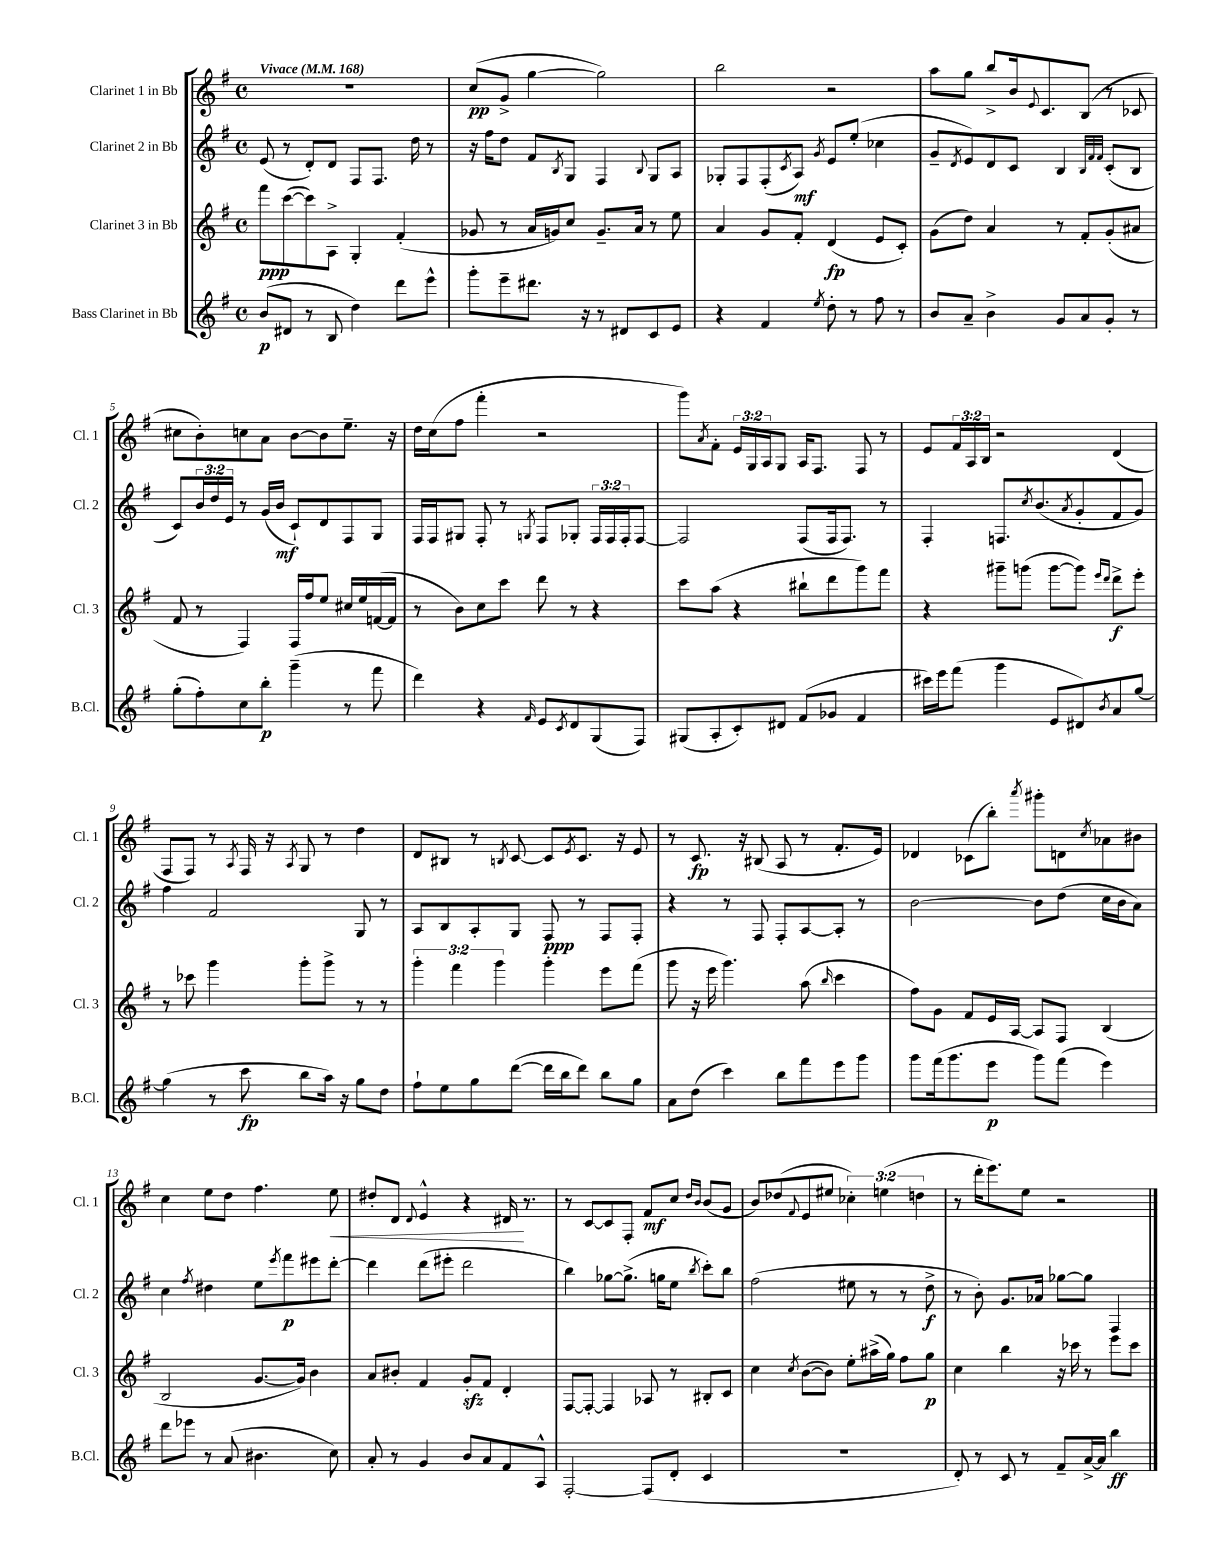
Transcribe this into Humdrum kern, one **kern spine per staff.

**kern	**kern	**kern	**kern
*staff4	*staff3	*staff2	*staff1
*clefG2	*clefG2	*clefG2	*clefG2
*k[f#]	*k[f#]	*k[f#]	*k[f#]
*M4/4	*M4/4	*M4/4	*M4/4
*met(c)	*met(c)	*met(c)	*met(c)
*MM168	*MM168	*MM168	*MM168
(8b	8fff#	(8e	1r
8d#	([8ccc	8r	.
8r	8ccc])	8d')	.
8B	8A^	8d	.
4dd)	4G'	8F#	.
.	.	8.F#	.
8ddd	(4f#'	.	.
.	.	16dd	.
8eee^^	.	8r	.
=	=	=	=
8ggg'	8g-	16r	(8cc
.	.	16ff#	.
8eee~	8r	8dd	8g^
8.ddd#	16a	8f#	[4gg
.	16g)	.	.
.	.	8qB	.
.	8cc	8G	.
16r	.	.	.
8r	8.g~	4F#	2gg])
8d#	.	.	.
.	16a	.	.
.	.	8qqB	.
8c	8r	8G	.
8e	8ee	8A	.
=	=	=	=
4r	4a	8G-'	2bb
.	.	8F#	.
4f#	8g	(8F#'	.
.	.	8qc	.
.	8f#'	8A)	.
8qee	.	8qg	.
8dd'	(4d	8e	2r
8r	.	(8ee'	.
8ff#	8e	4cc-	.
8r	8c')	.	.
=	=	=	=
8b	(8g	8g~	8aa
.	.	8qd	.
8a~	8dd)	8e)	8gg
4b^	4a	8d	8bb^
.	.	8c	16b
.	.	.	8qqe
.	.	.	8.c
8g	8r	4B	.
8a	8f#'	.	(8B
.	.	32qqB	.
.	.	32qqf#	.
.	.	32qqf#	.
8g'	(8g'	(8c'	8r
8r	8a#	8B	8c-
=	=	=	=
(8gg'	8f#	8c)	8cc#
8ff#')	8r	24b	8b')
.	.	24dd	.
.	.	24e	.
8cc	4F#)	8r	8cc
8bb'	.	(16g	8a
.	.	16b	.
(4ggg~	16F#	8c`)	[8b
.	16ff#	.	.
.	8ee	8d	8b]
8r	16cc#	8F#	8.ee~
.	16ee	.	.
8fff#	([16f	8G	.
.	16f]	.	16r
=	=	=	=
4ddd)	8r	16F#	16dd
.	.	16F#	(16cc
.	8b)	8G#	8ff#
4r	8cc	8F#'	4fff#'
.	8ccc	8r	.
16qqf#	.	8qG	.
8e	8ddd	8F#	2r
8qc	.	.	.
8d	8r	8G-'	.
(8G	4r	24F#	.
.	.	24F#	.
.	.	24F#'	.
8F#)	.	[8F#	.
=	=	=	=
(8G#	8ccc	2F#]	8ggg)
.	.	.	8qa
8A'	(8aa	.	8f#'
8c')	4r	.	24e
.	.	.	24G
.	.	.	24A
8d#	.	.	8G
(8f#	8bb#`	(8F#	16A
.	.	.	8.F#
8g-	8ddd	16F#	.
.	.	8.F#)	.
4f#	8ggg)	.	8F#
.	8fff#	8r	8r
=	=	=	=
16ccc#)	4r	4F#'	8e
16eee	.	.	.
(8fff#	.	.	24f#
.	.	.	24A
.	.	.	24B
4ggg	8ggg#~	8.F	2r
.	(8ggg	.	.
.	.	8qcc	.
.	.	(8.b	.
8e	[8ggg	.	.
.	.	8qa	.
8d#)	8ggg])	8g'	.
.	16qqeee	.	.
8qb	16qqddd	.	.
8a	8ddd^	8f#	(4d
[8gg	8eee'	8g)	.
=	=	=	=
(4gg]	8r	4ff#	8F#
.	8ccc-	.	8F#)
8r	4ggg	2f#	8r
.	.	.	8qA
8ccc	.	.	16F#
.	.	.	16r
.	.	.	8qA
8bb	8ggg'	.	8G
16aa)	8ggg^	.	8r
16r	.	.	.
8gg	8r	8G	4dd
8dd	8r	8r	.
=	=	=	=
8ff#`	6ggg'	8A	8d
8ee	.	8B	8B#
.	6fff#	.	.
8gg	.	8A'	8r
.	6ggg	.	.
.	.	.	8qB
([8ddd	.	8G	[8c
16ddd]	4ggg'	8F#	8c]
16bb	.	.	.
.	.	.	8qe
8ddd)	.	8r	8.c
8bb	8eee	8F#	.
.	.	.	16r
8gg	(8fff#	8F#'	8e
=	=	=	=
8a	8ggg	4r	8r
(8dd	16r	.	8.c
.	16eee	.	.
4ccc)	4.ggg)	8r	.
.	.	.	16r
.	.	8F#	(8B#
8bb	.	8F#'	8A
8fff#	(8aa	[8A	8r
.	16qqbb	.	.
8eee	4ccc	8A']	8.f#'
8ggg	.	8r	.
.	.	.	16e)
=	=	=	=
8ggg	8ff#)	[2b	4d-
(16fff#	8g	.	.
8.ggg	.	.	.
.	8f#	.	(8c-
8eee	16e	.	8bb')
.	[16A	.	.
.	.	.	8qaaa
8ggg)	8A]	8b]	8ggg#'
(8fff#	8F#	(8dd	8d
.	.	.	8qcc
4eee)	(4B	16cc	8a-
.	.	16b	.
.	.	8a)	8b#
=	=	=	=
8ddd	2B	4cc	4cc
8eee-	.	.	.
.	.	8qff#	.
8r	.	4dd#	8ee
(8a	.	.	8dd
4.b#	[8.g	8ee	4.ff#
.	.	8qeee	.
.	.	8fff#	.
.	16g])	.	.
.	4b	8eee#	.
8cc)	.	[8ddd'	8ee
=	=	=	=
8a'	8a	4ddd]	8dd#'
8r	8b#'	.	8d
.	.	.	8qqd
4g	4f#	(8ddd	4e^^
.	.	8eee#'	.
8b	8g'	2ddd	4r
8a	8f#	.	.
8f#	4d'	.	16d#
.	.	.	8.r
8A^^	.	.	.
=	=	=	=
[2F#'	[8F#	4bb)	8r
.	8F#'_	.	[8c
.	4F#]	[8gg-	8c]
.	.	(8.gg-^]	8F#'
(8F#]	8A-	.	8f#
.	.	16gg	.
8d'	8r	8ee	8cc
.	.	.	16qqdd
.	.	8qbb	16qqb
4c	8B#'	8ccc')	(8b
.	8c	8bb	8g
=	=	=	=
1r	4cc	(2ff#	8b)
.	.	.	(8dd-
.	8qcc	.	8qqf#
.	([8b	.	8e
.	8b])	.	8ee#
.	8ee'	8ee#	6cc-')
.	(16aa#^	8r	.
.	.	.	(6ee
.	16gg)	.	.
.	8ff#	8r	.
.	.	.	6dd
.	8gg	8dd^	.
=	=	=	=
8d')	4cc	8r	8r
8r	.	8b')	16ddd'
.	.	.	8.eee)
8c	4bb	8.g	.
8r	.	.	8ee
.	.	16a-	.
8f#~	16r	[8gg-	2r
.	16ccc-	.	.
[16a^	8r	8gg-]	.
16a]	.	.	.
4bb	8eee	4F#	.
.	8ccc-	.	.
==	==	==	==
*-	*-	*-	*-
